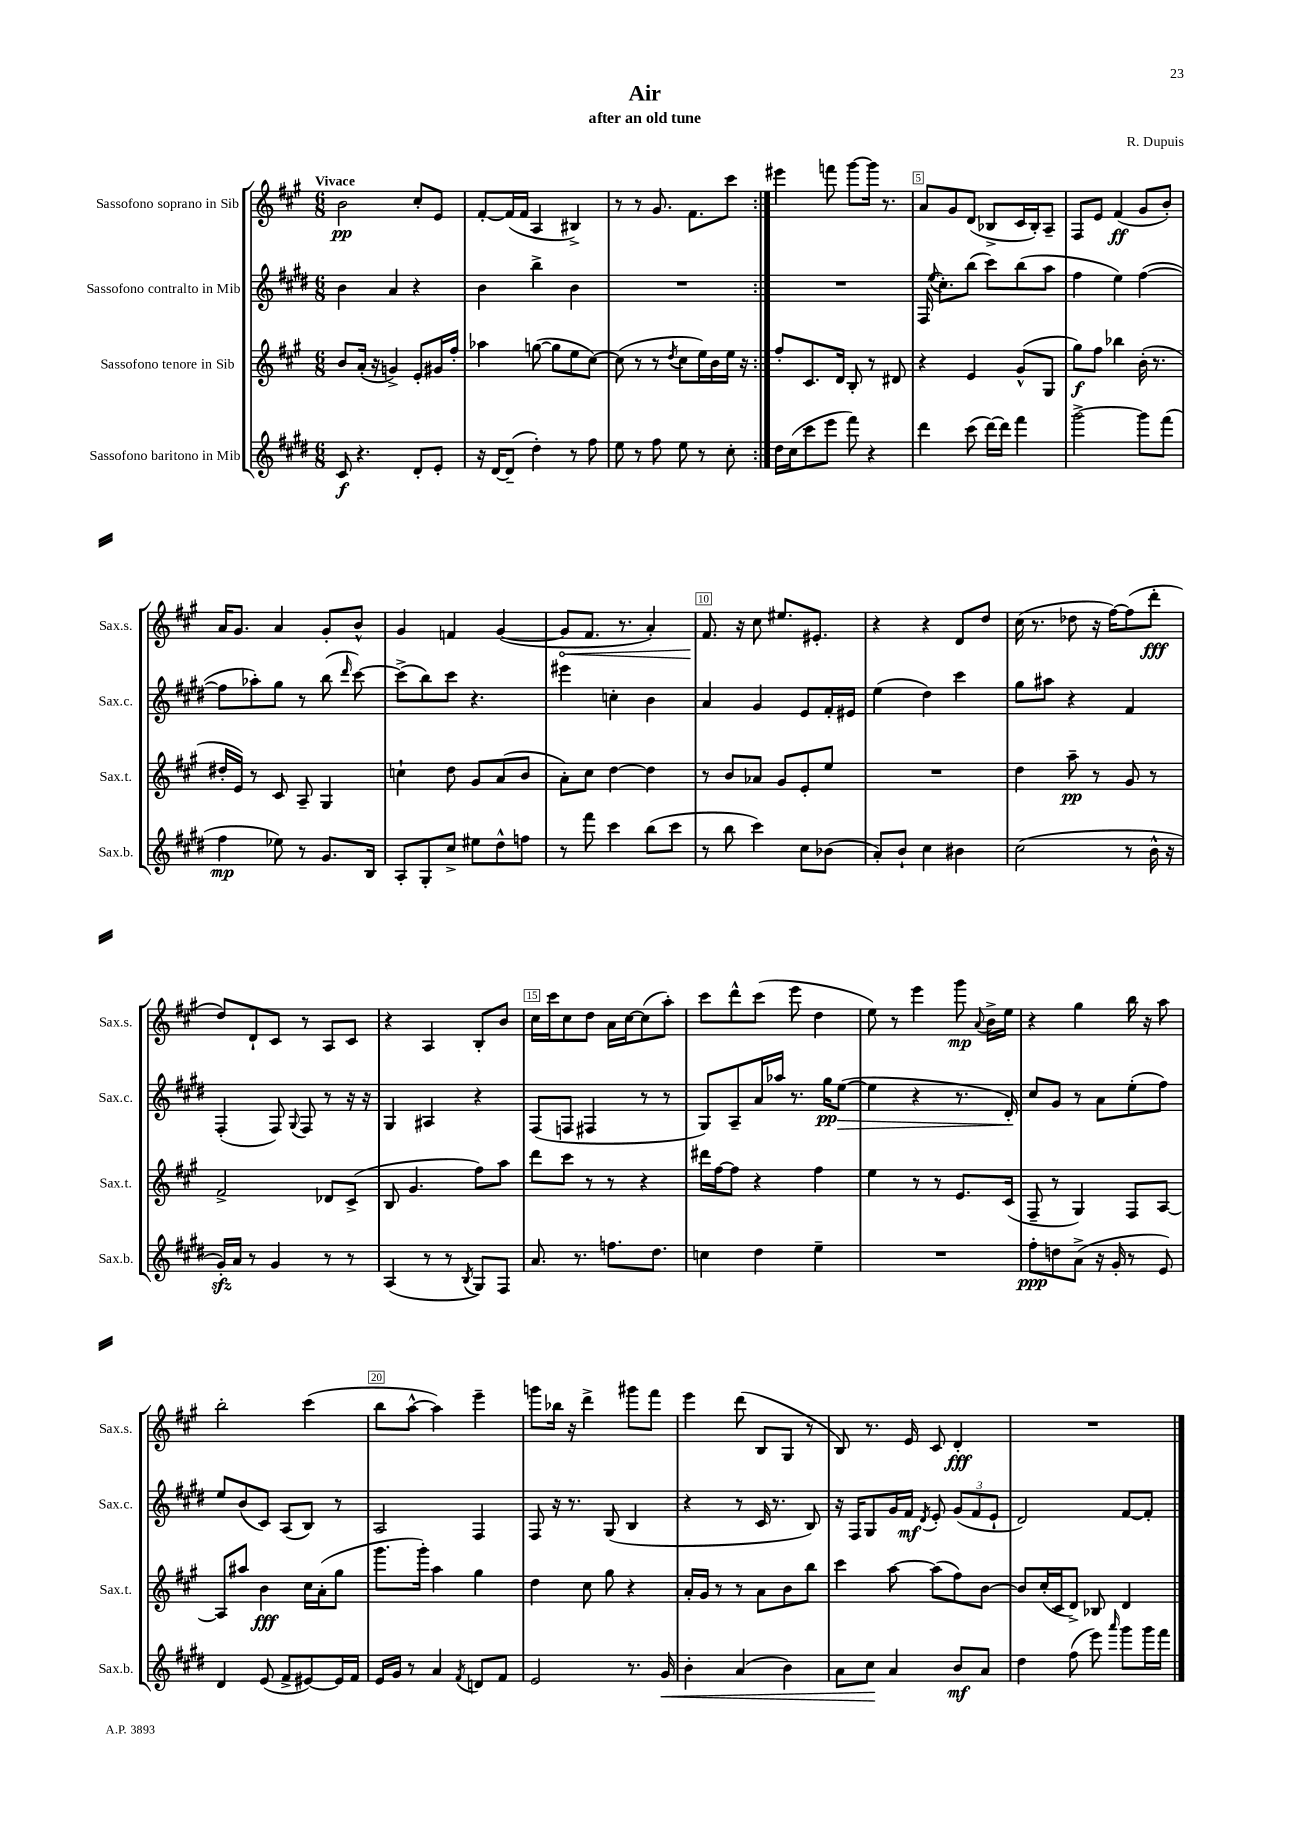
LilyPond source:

\header { title = "Air" composer = "R. Dupuis" subtitle = "after an old tune" }
<<
\new StaffGroup <<
\new Staff = "s0" \with { instrumentName = "Sassofono soprano in Sib" shortInstrumentName = "Sax.s." } {
    \clef treble \key a \major \numericTimeSignature \time 6/8 \tempo "Vivace"
    \autoBeamOff \repeat volta 2 { b'2\pp cis''8[-. e'8] |
    fis'8[~-. fis'16( fis'16] a4 bis4->) |
    r8 r8 gis'8. fis'8.[ cis'''8] | }
    eis'''4 f'''8 gis'''8[~ gis'''16] r8. |
    a'8[ gis'8 d'8]( bes8[-> cis'16 bes16-.) a8]-- |
    fis8[ e'8] fis'4\ff( gis'8[ b'8]-.) |
    a'16[ gis'8.] a'4 gis'8[-. b'8]-^ |
    gis'4 f'4 gis'4~( |
    \once \override Hairpin.circled-tip = ##t gis'8[\< fis'8.] r8. a'4-.) |
    fis'8.\! r16 cis''8 eis''8.[ eis'8.]-. |
    r4 r4 d'8[ d''8] |
    cis''16( r8. des''8 r16 fis''16[~) fis''8( d'''8]-.\fff |
    d''8[) d'8-! cis'8] r8 a8[ cis'8] |
    r4 a4 b8[-. b'8] |
    cis''16[ cis'''16 cis''8 d''8] a'16[ cis''16~ cis''8( a''8]-.) |
    cis'''8[ d'''8-^ cis'''8]( e'''8 d''4 |
    e''8) r8 e'''4 gis'''8\mp \appoggiatura { a'8 } b'16[-> e''16] |
    r4 gis''4 b''16 r16 a''8 |
    b''2-. cis'''4( |
    b''8[ a''8]~-^ a''4) e'''4-- |
    g'''8[ bes''16] r16 d'''4-> gis'''8[ fis'''8] |
    e'''4 d'''8( b8[ gis8] r8 |
    b8) r8. e'16 cis'8 d'4-.\fff |
    R2. \bar "|." |
}
\new Staff = "s1" \with { instrumentName = "Sassofono contralto in Mib" shortInstrumentName = "Sax.c." } {
    \clef treble \key e \major \numericTimeSignature \time 6/8
    \autoBeamOff \repeat volta 2 { b'4 a'4 r4 |
    b'4 b''4-> b'4 |
    R2. | }
    R2. |
    fis16( \appoggiatura { e''8 } cis''8.[-.) b''8]( cis'''8[) b''8( a''8] |
    fis''4 e''4) fis''4~( |
    fis''8[ aes''8-.) gis''8] r8 b''8( \grace { dis'''16 } cis'''8~) |
    cis'''8[->( b''8) cis'''8] r4. |
    eis'''4 c''4-. b'4 |
    a'4 gis'4 e'8[ fis'16-. eis'16] |
    e''4( dis''4) cis'''4 |
    gis''8[ ais''8] r4 fis'4 |
    fis4-.( fis8) \appoggiatura { gis8 } fis8 r8 r16 r16 |
    gis4 ais4 r4 |
    fis8[( f8] fis4 r8 r8 |
    gis8[) a8-- a'16 aes''16] r8. gis''16[\pp e''8]~\>( |
    e''4 r4 r8. dis'16-.\!) |
    cis''8[ gis'8] r8 a'8[ e''8-.( fis''8]) |
    e''8[ b'8( cis'8]) a8[( b8]) r8 |
    a2 fis4 |
    fis8 r16 r8. gis8( b4 |
    r4 r8 cis'16 r8. b8) |
    r16 fis16[ gis8 gis'16 fis'16]\mf \acciaccatura { dis'8 } e'8-. \tuplet 3/2 { gis'8[( fis'8 e'8]-! } |
    dis'2) fis'8[~ fis'8]-. \bar "|." |
}
\new Staff = "s2" \with { instrumentName = "Sassofono tenore in Sib" shortInstrumentName = "Sax.t." } {
    \clef treble \key a \major \numericTimeSignature \time 6/8
    \autoBeamOff \repeat volta 2 { b'8[ a'16]-.( r16 g'4->) e'8[-. gis'16 fis''16]-. |
    aes''4 g''8~( g''8[ e''8 cis''8]~) |
    cis''8( r8 r8 \acciaccatura { d''8 } cis''8[ e''16) b'16 e''16] r16 | }
    fis''8[-. cis'8. d'16] b8-. r8 dis'8 |
    r4 e'4 gis'8[-^( gis8] |
    gis''8[\f) fis''8] bes''4 b'16-.( r8. |
    dis''16[-. e'16]) r8 cis'8 a8-- gis4 |
    c''4-! d''8 gis'8[ a'8( b'8] |
    a'8[-.) cis''8] d''4~ d''4 |
    r8 b'8[ aes'8] gis'8[ e'8-. e''8] |
    R2. |
    d''4 a''8--\pp r8 gis'8 r8 |
    fis'2-> des'8[ cis'8]->( |
    b8 gis'4. fis''8[) a''8] |
    d'''8[ cis'''8] r8 r8 r4 |
    dis'''16[ fis''16~ fis''8] r4 fis''4 |
    e''4 r8 r8 e'8.[ cis'16]( |
    fis8-- r8 gis4) fis8[ a8]~ |
    a8[ ais''8] b'4\fff cis''16[ a'16-.( gis''8] |
    gis'''8.[ gis'''16]-.) a''4 gis''4 |
    d''4 cis''8 gis''8 r4 |
    a'16[-. gis'16] r8 r8 a'8[ b'8 b''8] |
    cis'''4 a''8~ a''8[( fis''8) b'8]~ |
    b'8[ cis''16-.( cis'16 d'8]->) bes8 d'4 \bar "|." |
}
\new Staff = "s3" \with { instrumentName = "Sassofono baritono in Mib" shortInstrumentName = "Sax.b." } {
    \clef treble \key e \major \numericTimeSignature \time 6/8
    \autoBeamOff \repeat volta 2 { cis'8\f r4. dis'8[-. e'8]-. |
    r16 dis'16[~ dis'8]--( dis''4-.) r8 fis''8 |
    e''8 r8 fis''8 e''8 r8 cis''8-. | }
    dis''16[ cis''16( cis'''8 e'''8] fis'''8) r4 |
    dis'''4 cis'''8( dis'''16[~) dis'''16] fis'''4 |
    gis'''2~-> gis'''8[ fis'''8]( |
    fis''4\mp ees''8) r8 gis'8.[ b16] |
    a8[-. gis8-. cis''8]-> eis''8[ dis''8-^ f''8] |
    r8 fis'''8 cis'''4 b''8[( cis'''8] |
    r8 b''8 cis'''4) cis''8[ bes'8]( |
    a'8[-.) b'8]-! cis''4 bis'4 |
    cis''2( r8 b'16-^ r16 |
    gis'16[-.\sfz) a'16] r8 gis'4 r8 r8 |
    a4( r8 r8 \acciaccatura { b8 } gis8[) fis8] |
    a'8. r8. f''8.[ dis''8.] |
    c''4 dis''4 e''4-- |
    R2. |
    fis''8[-.\ppp d''8 a'8]->( r16 gis'16-. r8 e'8) |
    dis'4 e'8( fis'8[-> eis'8~) eis'16 fis'16] |
    e'16[ gis'16] r8 a'4 \acciaccatura { fis'8 } d'8[ fis'8] |
    e'2 r8. gis'16\< |
    b'4-. a'4( b'4) |
    a'8[ cis''8]\! a'4 b'8[\mf a'8] |
    dis''4 fis''8( e'''8) \grace { a'''16 } gis'''8[ gis'''16 fis'''16] \bar "|." |
}
>>
>>
\layout { \context { \Score \override BarNumber.break-visibility = ##(#f #t #t) barNumberVisibility = #(every-nth-bar-number-visible 5) \override BarNumber.stencil = #(make-stencil-boxer 0.1 0.3 ly:text-interface::print) } }
